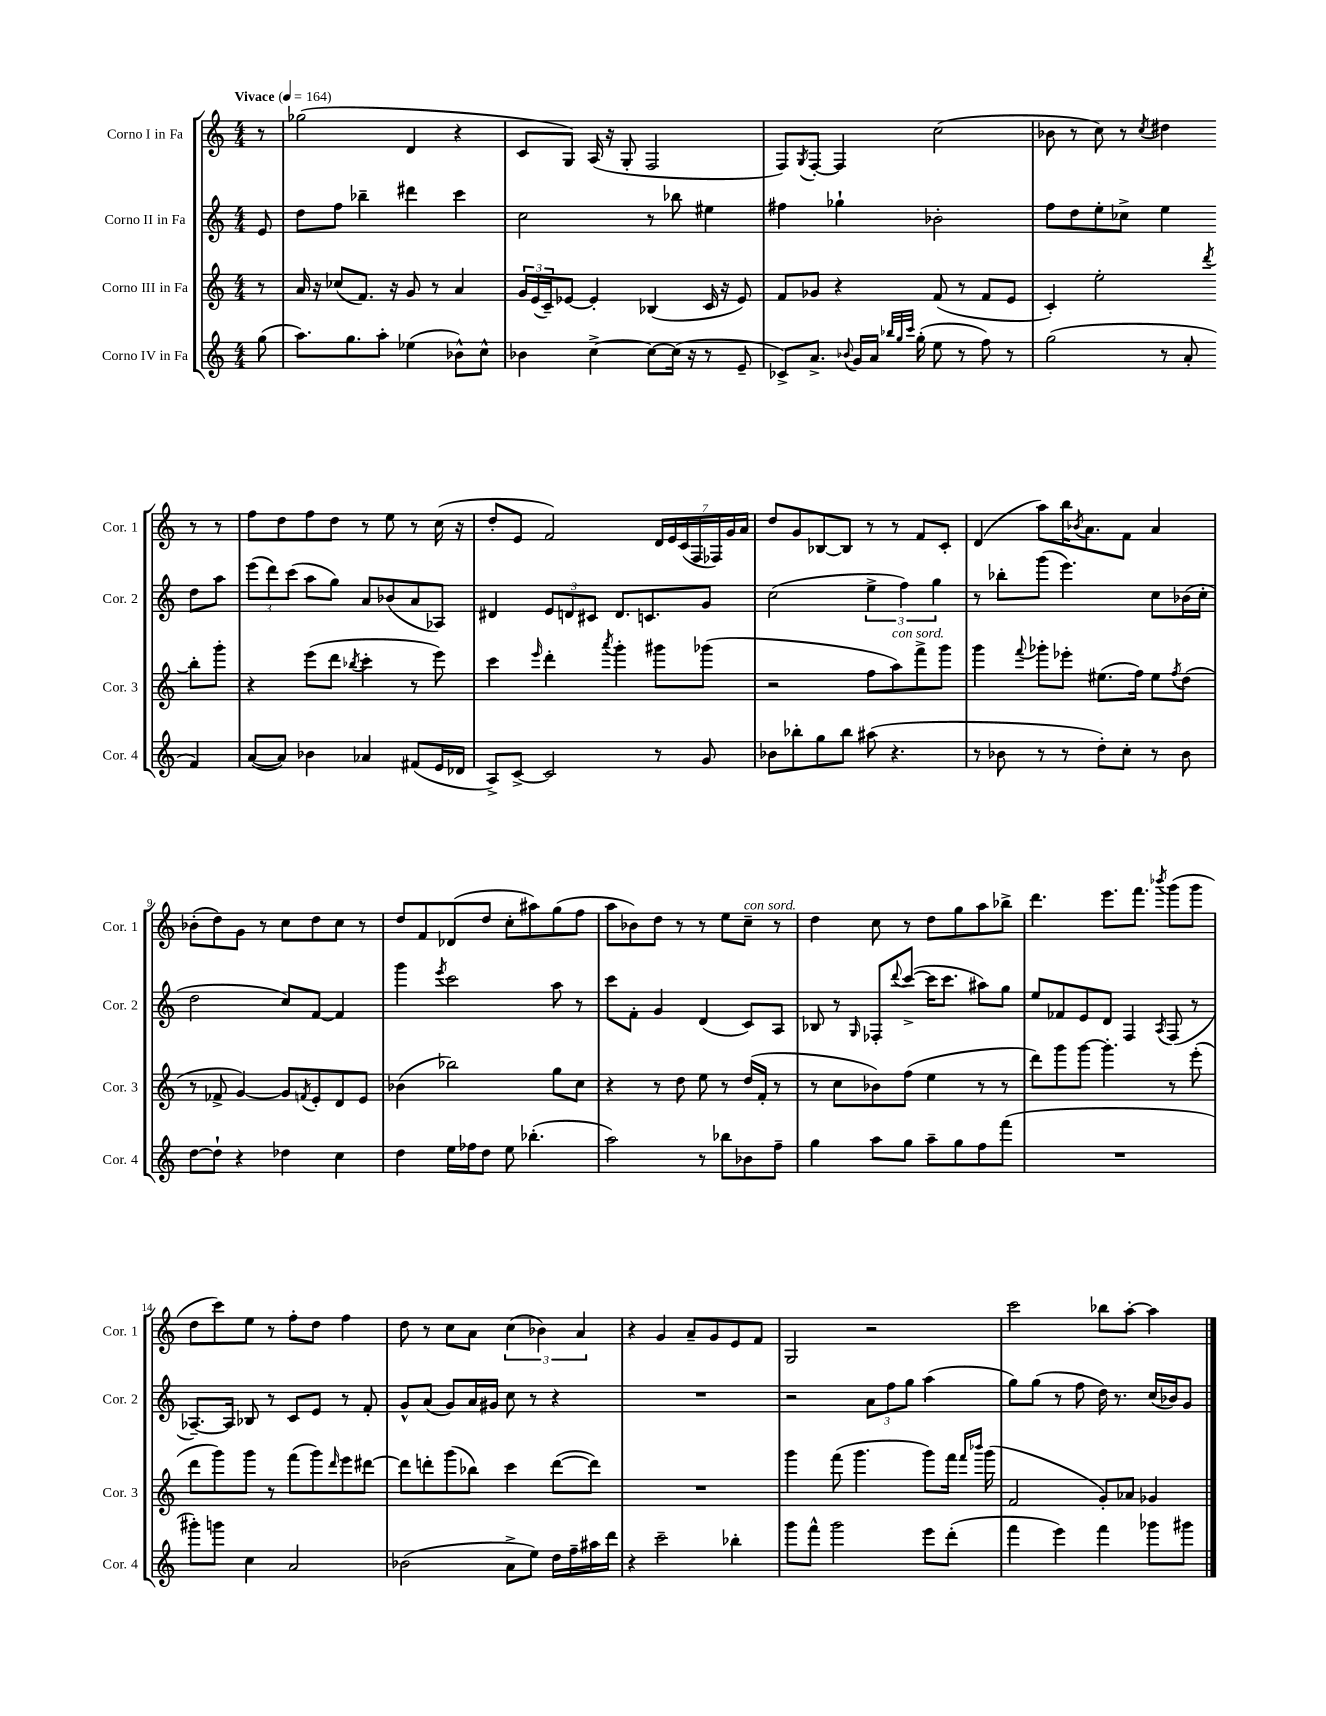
<<
\new StaffGroup <<
\new Staff = "s0" \with { instrumentName = "Corno I in Fa" shortInstrumentName = "Cor. 1" } {
    \clef treble \key c \major \numericTimeSignature \time 4/4 \partial 8 \tempo "Vivace" 4 = 164
    r8 |
    ges''2( d'4 r4 |
    c'8 g8) a16( r16 g8-. f2 |
    f8) \acciaccatura { g8 } f8~-. f4 c''2( |
    bes'8 r8 c''8) r8 \acciaccatura { c''8 } dis''4 r8 r8 |
    f''8 d''8 f''8 d''8 r8 e''8 r8 c''16( r16 |
    d''8-. e'8 f'2) \tuplet 7/4 { d'16 e'16 c'16( f16 fes16) g'16 a'16 } |
    d''8 g'8 bes8~ bes8 r8 r8 f'8 c'8-. |
    d'4( a''8) b''16 \acciaccatura { bes'8 } a'8. f'8 a'4 |
    bes'8-.( d''8) g'8 r8 c''8 d''8 c''8 r8 |
    d''8 f'8 des'8( d''8 c''8-. ais''8) g''8( f''8 |
    a''8 bes'8) d''8 r8 r8 e''8 c''8--^\markup { \italic "con sord." } r8 |
    d''4 c''8 r8 d''8 g''8 a''8 bes''8-> |
    d'''4. e'''8. f'''8. \acciaccatura { bes'''8 } g'''8( g'''8 |
    d''8 c'''8) e''8 r8 f''8-. d''8 f''4 |
    d''8 r8 c''8 a'8 \tuplet 3/2 { c''4( bes'4) a'4 } |
    r4 g'4 a'8-- g'8 e'8 f'8 |
    g2 r2 |
    c'''2 bes''8 a''8~-. a''4 \bar "|." |
}
\new Staff = "s1" \with { instrumentName = "Corno II in Fa" shortInstrumentName = "Cor. 2" } {
    \clef treble \key c \major \numericTimeSignature \time 4/4 \partial 8
    e'8 |
    d''8 f''8 bes''4-- dis'''4 c'''4 |
    c''2 r8 bes''8 eis''4 |
    fis''4 ges''4-! bes'2-. |
    f''8 d''8 e''8-. ces''8-> e''4 d''8 a''8 |
    \tuplet 3/2 { e'''8( d'''8) c'''8( } a''8 g''8) a'8 bes'8( a'8 aes8) |
    dis'4 \tuplet 3/2 { e'8 d'8 cis'8 } d'8. c'8. g'8 |
    c''2( \tuplet 3/2 { e''4-> f''4) g''4 } |
    r8 bes''8-. g'''8( e'''4.) c''8 bes'16( c''16-. |
    d''2 c''8) f'8~ f'4 |
    g'''4 \acciaccatura { e'''8 } c'''2 a''8 r8 |
    c'''8 f'8-. g'4 d'4( c'8) a8 |
    bes8 r8 \grace { g16 } fes8-. \appoggiatura { d'''8 } c'''8~->( c'''16 c'''8. ais''8) g''8 |
    e''8 fes'8 e'8 d'8 f4 \acciaccatura { a8 } f8( r8 |
    aes8.~--) aes16 bes8 r8 c'8 e'8 r8 f'8-. |
    g'8-^ a'8( g'8) a'16 gis'16 c''8 r8 r4 |
    R1 |
    r2 \tuplet 3/2 { a'8 f''8 g''8 } a''4( |
    g''8) g''8( r8 f''8 d''16) r8. c''16( bes'16) g'8 \bar "|." |
}
\new Staff = "s2" \with { instrumentName = "Corno III in Fa" shortInstrumentName = "Cor. 3" } {
    \clef treble \key c \major \numericTimeSignature \time 4/4 \partial 8
    r8 |
    a'16 r16 ces''8( f'8.) r16 g'8 r8 a'4 |
    \tuplet 3/2 { g'16 e'16( c'16--) } ees'8~ ees'4-. bes4( c'16 r16 ees'8) |
    f'8 ges'8 r4 f'8( r8 f'8 e'8 |
    c'4-.) e''2-. \acciaccatura { d'''8 } b''8-. g'''8-. |
    r4 e'''8( d'''8 \acciaccatura { bes''8 } c'''4-. r8 e'''8) |
    c'''4 \grace { e'''16 } d'''4-. \acciaccatura { a'''8 } g'''4-. gis'''8 ges'''8( |
    r2 f''8 a''8^\markup { \italic "con sord." }) f'''8-> g'''8 |
    g'''4 \appoggiatura { f'''8 } ges'''8-. ees'''8-. eis''8.( f''16) eis''8 \acciaccatura { f''8 } d''8( |
    r8 fes'8-> g'4~) g'8 \acciaccatura { f'8 } e'8-. d'8 e'8 |
    bes'4( bes''2) g''8 c''8 |
    r4 r8 d''8 e''8 r8 d''16( f'16-. r8 |
    r8 c''8 bes'8) f''8( e''4 r8 r8 |
    d'''8) g'''8 g'''8~ g'''4.-. r8 e'''8-.( |
    d'''8 g'''8) g'''8 r8 f'''8( g'''8) \grace { d'''16 } e'''8 dis'''8~ |
    dis'''8 d'''8-. g'''8( bes''8) c'''4 d'''8~( d'''8) |
    R1 |
    g'''4 f'''8( g'''4. g'''8) f'''16 \grace { f'''16 bes'''16 } g'''16( |
    f'2 g'8-.) aes'8 ges'4 \bar "|." |
}
\new Staff = "s3" \with { instrumentName = "Corno IV in Fa" shortInstrumentName = "Cor. 4" } {
    \clef treble \key c \major \numericTimeSignature \time 4/4 \partial 8
    g''8( |
    a''8.) g''8. a''8-. ees''4( bes'8-^) c''8-^ |
    bes'4 c''4~-> c''8~ c''16( r16 r8 e'8-- |
    ces'8->) a'8.-> \appoggiatura { bes'8 } g'16 a'16 \grace { bes''32 g''32 c'''32 } g''16-.( e''8 r8 f''8) r8 |
    g''2( r8 a'8-. f'4) |
    a'8~( a'8) bes'4 aes'4 fis'8( e'16 des'16 |
    a8->) c'8~-> c'2 r8 g'8 |
    bes'8 bes''8-. g''8 bes''8 ais''8( r4. |
    r8 bes'8 r8 r8 d''8-.) c''8-. r8 bes'8 |
    d''8~ d''8-! r4 des''4 c''4 |
    d''4 e''16 fes''16 d''8 e''8 bes''4.-.( |
    a''2) r8 bes''8 bes'8 f''8-- |
    g''4 a''8 g''8 a''8-- g''8 f''8 f'''8( |
    R1 |
    gis'''8-.) g'''8 c''4 a'2 |
    bes'2( a'8-> e''8) d''16 f''16-- ais''16 d'''16 |
    r4 c'''2-- bes''4-. |
    g'''8 f'''8-^ g'''2 e'''8 d'''8-.( |
    f'''4 e'''4) f'''4 ges'''8 gis'''8 \bar "|." |
}
>>
>>
